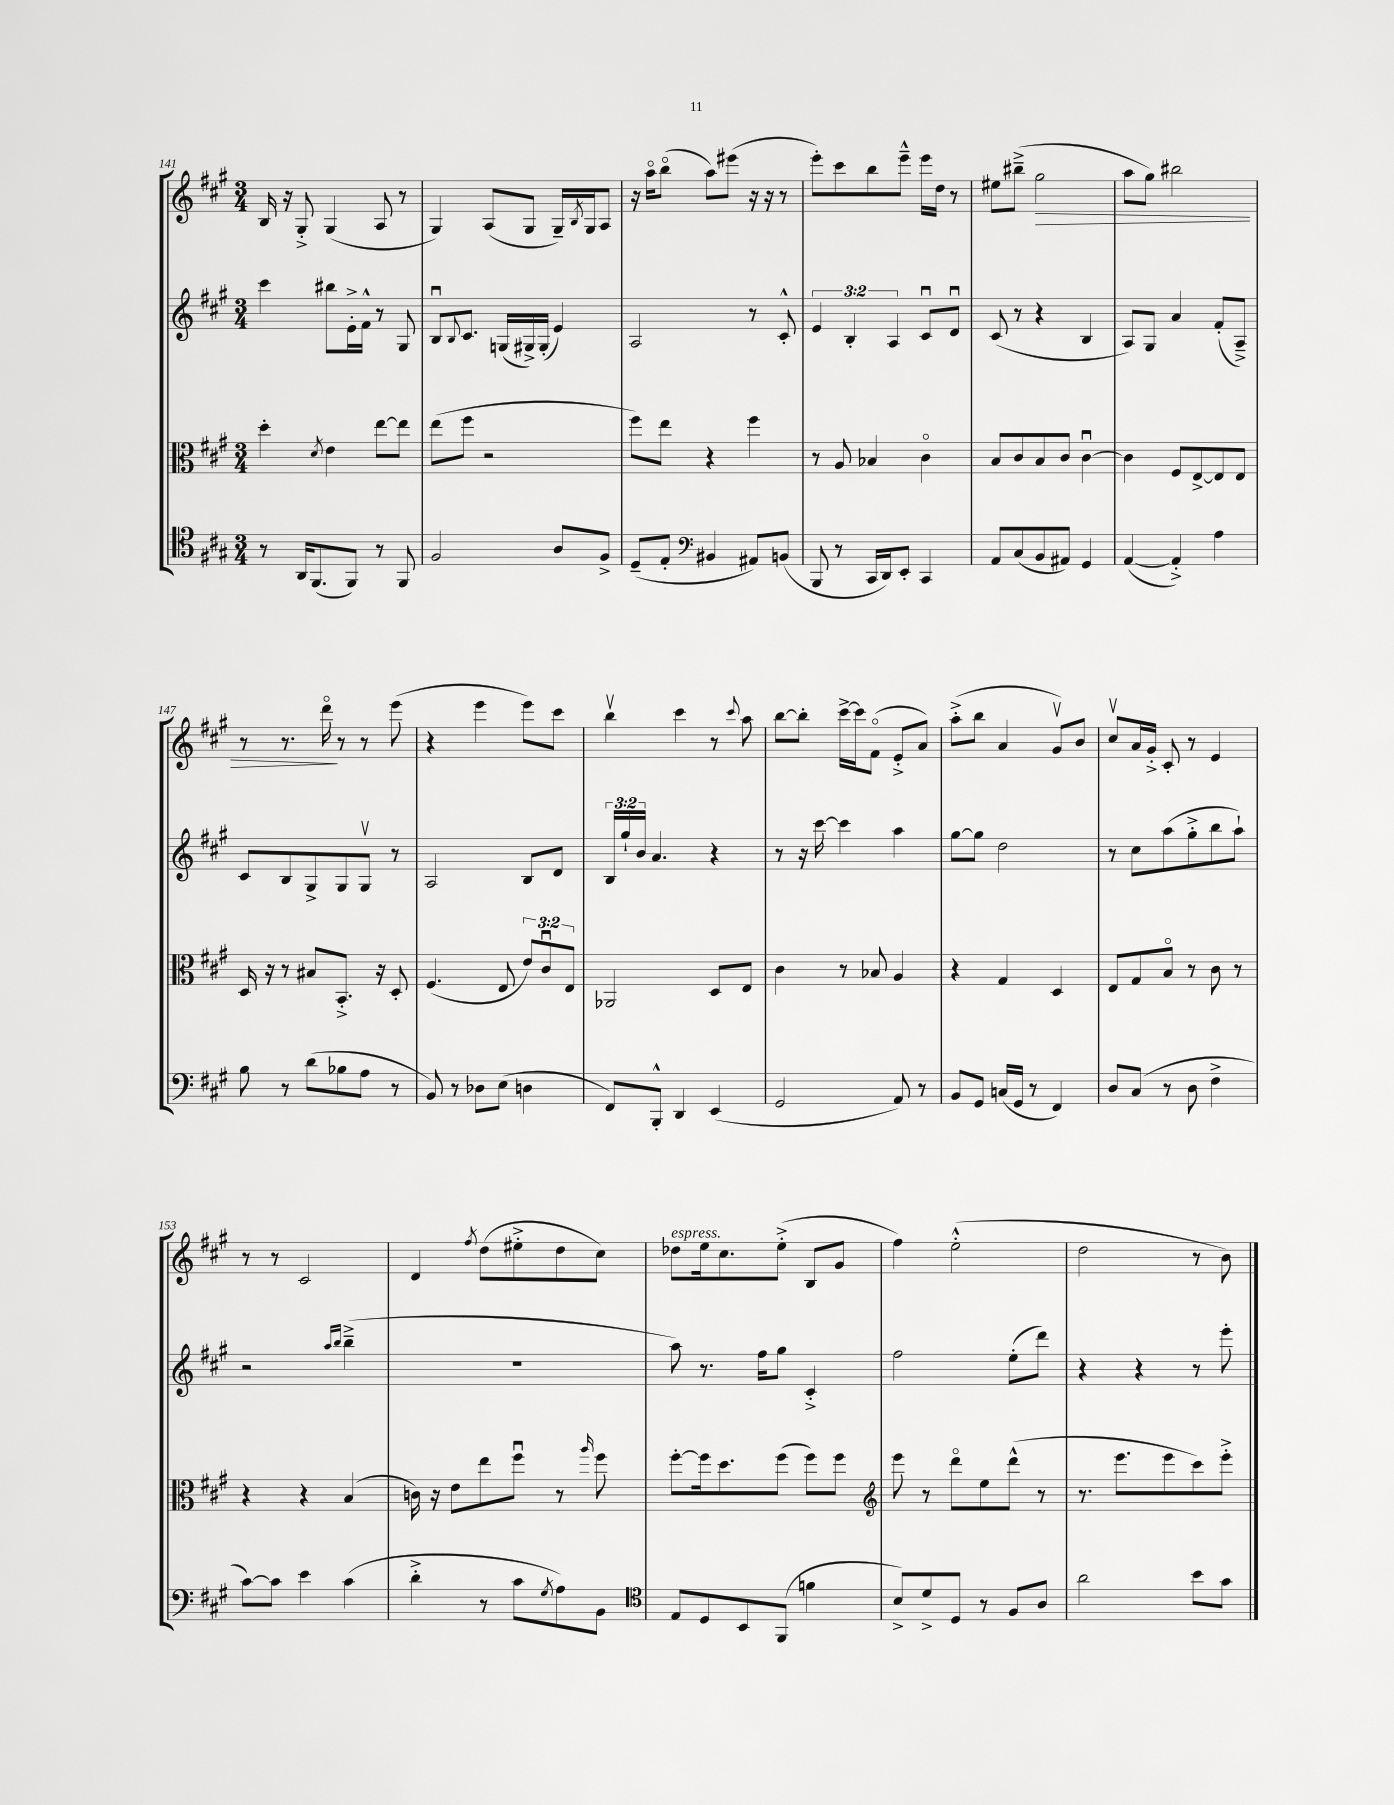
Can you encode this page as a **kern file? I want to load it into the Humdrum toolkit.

**kern	**kern	**kern	**kern
*staff4	*staff3	*staff2	*staff1
*clefC4	*clefC3	*clefG2	*clefG2
*k[f#c#g#]	*k[f#c#g#]	*k[f#c#g#]	*k[f#c#g#]
*M3/4	*M3/4	*M3/4	*M3/4
8r	4dd'	4ccc#	16B
.	.	.	16r
16AA	.	.	8G#'^
(8.FF#	.	.	.
.	8qd	.	.
.	4e	8bb#	(4G#
8FF#)	.	16e'^	.
.	.	16f#^^	.
8r	[8ee	8r	8A
8FF#	8ee]	8G#	8r
=	=	=	=
2F#	(8ee	8Bu	4G#)
.	.	8qqB	.
.	8ff#	8.c#	.
.	2r	.	(8A
.	.	(16G	.
.	.	16G#^)	8G#
.	.	(16G#'	.
8A	.	4e)	16G#~)
.	.	.	8qB
.	.	.	16G#
8F#^	.	.	8A
=	=	=	=
(8D~	8ff#)	2A	16r
.	.	.	16aao
8E'	8ee	.	(8bbo
*clefF4	*	*	*
4BB#	4r	.	8aa)
.	.	.	(8eee#
8AA#)	4ff#	8r	16r
.	.	.	16r
(8BB	.	8c#'^^	8r
=	=	=	=
8BBB	8r	6e	8eee')
8r	8A	.	8ccc#
.	.	6B'	.
16CC#	4B-	.	8bb
16DD)	.	.	.
.	.	6A	.
8EE'	.	.	8eee~^^
4CC#	4c#o	8c#u	16eee
.	.	.	16dd
.	.	8du	8r
=	=	=	=
8AA	8B	(8c#	8ee#
(8C#	8c#	8r	(8bb#~^
8BB	8B	4r	2gg#
8AA#)	8c#	.	.
4GG#	[4c#u	4B	.
=	=	=	=
([4AA	4c#]	8A)	8aa
.	.	8G#	8gg#)
4AA'^])	8F#	4a	2bb#
.	[8E^	.	.
4A	8E]	(8f#'	.
.	8E	8A~^)	.
=	=	=	=
8B	16D	8c#	8r
.	16r	.	.
8r	8r	8B	8.r
(8d	8B#	8G#^	.
.	.	.	16dddo
8B-	8.BB'^	8G#	8r
8A	.	8G#v	8r
.	16r	.	.
8r	8D'	8r	(8eee
=	=	=	=
8BB)	(4.F#	2A	4r
8r	.	.	.
8D-	.	.	4eee
(8E	8E	.	.
4D	12e)	8B	8eee)
.	12c#u	.	.
.	.	8d	8ccc#
.	12E	.	.
=	=	=	=
8FF#)	2AA-	24B	4bbv
.	.	24gg#`	.
.	.	24b	.
8BBB'^^	.	4.a	.
4DD	.	.	4ccc#
(4EE	8D	4r	8r
.	.	.	8qqccc#
.	8E	.	8aa
=	=	=	=
2GG#	4c#	8r	[8bb
.	.	16r	8bb']
.	.	[16ccc#	.
.	8r	4ccc#]	[16ccc#^
.	.	.	16ccc#]
.	8B-	.	(8f#o
8AA)	4A	4aa	8e'^
8r	.	.	8a)
=	=	=	=
8BB	4r	[8gg#	(8aa'^
8GG#	.	8gg#]	8bb
(16C	4G#	2dd	4a
16GG#	.	.	.
8r	.	.	.
4FF#)	4D	.	8g#v)
.	.	.	8b
=	=	=	=
8D	8E	8r	8cc#v
(8C#	8G#	8cc#	16a
.	.	.	16g#'^
8r	8Bo	(8aa	8c#'
8D	8r	8gg#'^	8r
4F#^	8c#	8bb	4e
.	8r	8aa`)	.
=	=	=	=
[8c#)	4r	2r	8r
8c#]	.	.	8r
4e	4r	.	2c#
.	.	16qqaa	.
.	.	16qqbb	.
(4c#	(4B	(4bb~^	.
=	=	=	=
4d'^	16c)	2.r	4d
.	16r	.	.
.	8e	.	.
.	.	.	8qff#
8r	8ee	.	(8dd
8c#	8ff#u	.	8ee#'^
8qG#	.	.	.
8A)	8r	.	8dd
.	16qqaa	.	.
8BB	8ff#	.	8cc#)
=	=	=	=
*clefC4	*	*	*
8E	[8ff#'	8aa)	8dd-
8D	16ff#]	8.r	16ee
.	8.dd	.	8.cc#
8BB	.	.	.
.	.	16ff#	.
(8FF#	(8ff#	8gg#	(8ee'^
4f	8ff#)	4c#'^	8B
.	8ff#	.	8g#
=	=	=	=
*	*clefG2	*	*
8B^)	8eee	2ff#	4ff#)
8d^	8r	.	.
8D	8dddo	.	(2ee'^^
8r	8ee	.	.
8F#	(8ddd^^	(8ee'	.
8A	8r	8ddd)	.
=	=	=	=
2a	8.r	4r	2dd
.	8.eee	.	.
.	.	4r	.
.	8eee	.	.
8b	8ccc#)	8r	8r
8g#	8eee'^	8eee'	8b)
==	==	==	==
*-	*-	*-	*-
